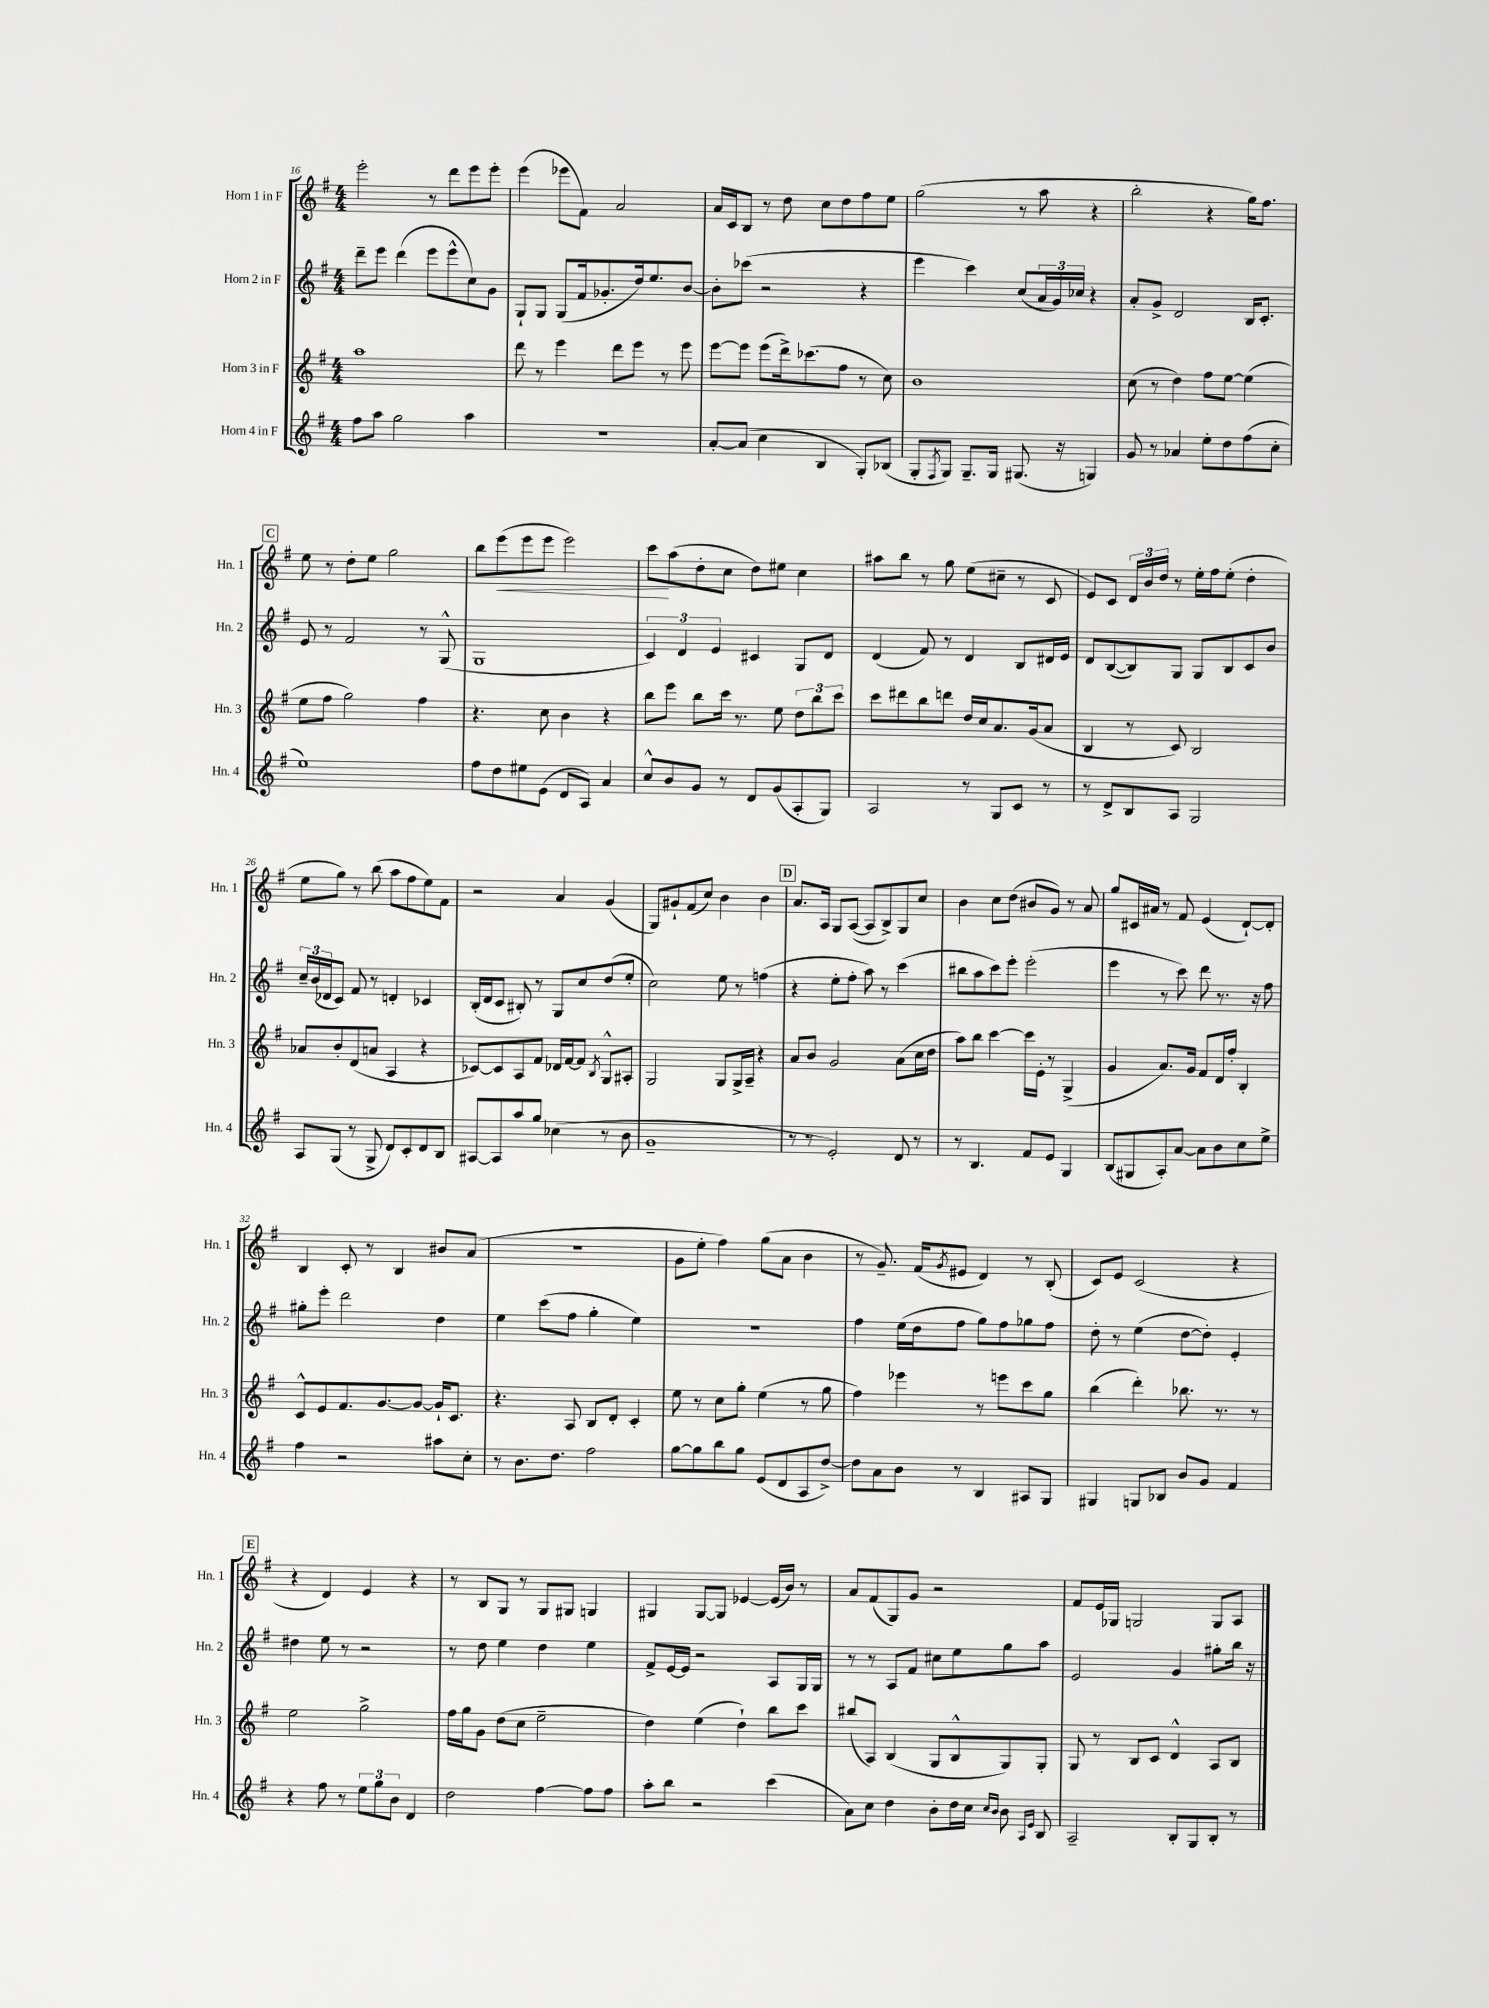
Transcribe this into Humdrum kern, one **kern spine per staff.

**kern	**kern	**kern	**kern
*staff4	*staff3	*staff2	*staff1
*clefG2	*clefG2	*clefG2	*clefG2
*k[f#]	*k[f#]	*k[f#]	*k[f#]
*M4/4	*M4/4	*M4/4	*M4/4
8ff#\L	1aa	8ddd~\L	2eee'\
8aa\J	.	8eee\J	.
2gg\	.	(4ddd\	.
.	.	8eee\L	8r
.	.	8eee^^\	8ddd\L
4aa\	.	8cc\)	8eee\
.	.	8g\J	8eee'\J
=	=	=	=
1r	8ddd\	8G`/L	(4eee\
.	8r	8G/J	.
.	4eee\	(8G/L	8eee-\L
.	.	16f#/k	8f#\J)
.	.	8.g-'/	.
.	8ddd\L	.	2a/
.	8eee\J	16dd/k)	.
.	.	8.ee/	.
.	8r	.	.
.	8eee\	[8b/J	.
=	=	=	=
[8a'/L	[8eee\L	8b'\]L	16a/LL
.	.	.	16c/J
(8a/]J	8eee\]J	(8ccc-\J	8B/J
4cc\	(8eee\L	2r	8r
.	16ddd^\k)	.	8dd\
.	(8.ccc-\	.	.
4B/	.	.	8cc\L
.	8ff#\J	.	8dd\
8G'/L)	8r	4r	8ff#\
(8B-/J	8cc\)	.	8ee\J
=	=	=	=
8G'/L	1b	4eee\	(2gg\
8qF#/	.	.	.
8G/J)	.	.	.
8.G~/L	.	4ccc\)	.
16G/Jk	.	.	.
(8.G#/	.	(8cc/L	8r
.	.	24a/L	8aa\
.	.	24g/)	.
16r	.	.	.
.	.	24cc-/JJ	.
4G/)	.	4r	4r
=	=	=	=
8g/	(8cc\	8a'/L	2bb'\
8r	8r	8g^/J	.
4a-/	4dd\)	2d/	.
8ee'\L	8ff#\L	.	4r
8dd\	[8ee\J	.	.
(8ff#\	(4ee\]	16B/LK	16gg\LK)
.	.	8.c'/J	8.ff#\J
8cc'\J	.	.	.
=	=	=	=
1ee)	8ee\L	8e/	8ee\
.	8ff#\J	8r	8r
.	2gg\)	2f#/	8dd'\L
.	.	.	8ee\J
.	.	.	2gg\
.	4ff#\	8r	.
.	.	(8G^^/	.
=	=	=	=
8ff#\L	4.r	1G	8bb\L
8dd\	.	.	(8eee\
8ee#\	.	.	8eee\
(8e\J	8cc\	.	8eee\J
8d/L	4b\	.	2eee\)
8A/J)	.	.	.
4a/	4r	.	.
=	=	=	=
8cc^^/L	8bb\L	6c/)	8ccc\L
8b/	8eee\J	.	(8aa\
.	.	6d/	.
8g/J	8bb\L	.	8dd'\
.	.	6e/	.
8r	16ccc\Jk	.	8cc\J
.	8.r	.	.
8d/L	.	4c#/	8dd\L)
(8g/	8ee\	.	8ee#\J
8A'/	12dd\L	8G/L	4cc\
.	12bb\	.	.
8G/J)	.	8d/J	.
.	12ccc\J	.	.
=	=	=	=
2A/	8ccc\L	(4d/	8aa#\L
.	8ddd#\	.	8bb\J
.	8bb\	8f#/)	8r
.	8ddd\J	8r	8gg\
8r	16dd/LL	4d/	(8ee\L
.	16cc/J	.	.
8G/L	8.a/	.	8cc#~\J
8c/J	.	8B/L	8r
.	(16g/k	.	.
8r	8a/J	16d#/L	8c/
.	.	16e/JJ	.
=	=	=	=
8r	4B/	8d/L	8e/L)
8d^/L	.	([8B/	8c/J
8B/	8r	8B/])	24d/LL
.	.	.	24b/
.	.	.	24dd/JJ
8A/J	8c/)	8G/J	8r
2G/	2B/	8G/L	16ee'\LL
.	.	.	16ff#\J
.	.	8B/	(8ee'\J
.	.	8c/	4dd'\
.	.	8b/J	.
=	=	=	=
8A/L	8a-/L	24cc~/LL	8ee\L
.	.	(24b/	.
.	.	24d-/J	.
(8G/J	8b'/	8c/J)	8gg\J)
8r	(8d/	8f#/	8r
8G^/	8a/J	8r	(8bb\
8d/L)	4A/	4d'/	8aa\L
8c'/	.	.	8ff#\
8d/	4r	4c-/	8ee\)
8B/J	.	.	8f#\J
=	=	=	=
[8A#/L	[8c-/L)	(16B'/LL	2r
.	.	16d/J	.
8A#/]	8c-/]	8c/J	.
8aa/	8A/	8B#'/)	.
8gg/J	8f#/J	8r	.
(4cc-\	16d-/LL	8G/L	4a/
.	[16f#/J	.	.
.	8f#/]J	8cc/	.
.	8qB/	.	.
8r	8G^^/L	(8dd/	(4g/
8b\	8A#'/J	8ee'/J	.
=	=	=	=
1g~	2G/	2cc\)	8G/L)
.	.	.	8g#`/
.	.	.	(8f#/
.	.	.	8cc/J)
.	8G/L	8ee\	4b\
.	16G^/L	8r	.
.	16A~/JJ	.	.
.	4r	(4ff\	4b\
=	=	=	=
8r	8a/L	4r	8.a/L
8r	8b/J	.	.
.	.	.	16A/Jk
2e'/)	2g/	8ee'\L	8G/L
.	.	8ff#'\J	([8A/J
.	.	8aa\)	8A/]L
.	.	8r	8B^/)
8d/	(8a\L	(4ccc\	8G/
8r	16cc\L	.	8cc/J
.	16dd\JJ	.	.
=	=	=	=
8r	8aa\L)	8bb#\L	4b\
4.B/	8bb\J	8aa\	.
.	[4ccc\	8ccc\)	8cc\L
.	.	8eee'\J	(8dd\J
8f#/L	16ccc\]LL	(2eee'\	8b#/L
.	16e'\JJ	.	.
8e/J	8r	.	8g/J)
4G/	(4G^/	.	8r
.	.	.	8a/
=	=	=	=
(8B/L	4g/	4eee\	8gg/L
8G#/	.	.	16c#/L
.	.	.	16a#/JJ
8A'/)	8.a/L)	8r	8r
[8a/J	.	8ccc\)	8f#/
.	16g/Jk	.	.
8a\]L	8f#/L	8ddd\	(4e/
8b\	16d/L	8.r	.
.	16ff#'/JJ	.	.
8cc\	4B'/	.	[8d`/L)
.	.	16r	.
8ee^\J	.	8ff#\	8d'/]J
=	=	=	=
4ff#\	8c^^/L	8gg#'\L	4B/
.	8e/	8eee'\J	.
2r	8.f#/	2ddd\	8c'/
.	.	.	8r
.	[8.g/	.	.
.	.	.	4B/
.	8g/_J	.	.
8aa#\L	16g`/]LK	4dd\	8b#/L
.	8.c/J	.	.
8cc'\J	.	.	(8a/J
=	=	=	=
8r	4.r	4ee\	1r
8.b\L	.	.	.
.	.	(8ccc\L	.
8.dd\J	.	.	.
.	8A/	8ff#\J	.
2ff#\	8B/L	4gg'\	.
.	8d'/J	.	.
.	4c'/	4ee\)	.
=	=	=	=
[8gg\L	8ee\	1r	8g\L
8gg\]	8r	.	8ee'\J
8bb\	8cc\L	.	4ff#\)
8gg\J	8gg'\J	.	.
(8e/L	(4ee\	.	(8gg\L
8d/	.	.	8a\J
8A/	8r	.	4b\
[8dd^/J)	8gg\	.	.
=	=	=	=
8dd\]L	4ff#\)	4ff#\	8r
8a\	.	.	8.g~/)
8b\J	4eee-\	(16ee\LL	.
.	.	16dd\J	(16f#/LK
.	.	.	8qg/
8r	.	8ff#\J	8e#/J
4B/	8r	8gg\L)	4d/)
.	8eee\L	8ff#\	.
8A#/L	8ccc\	8gg-\	8r
8G/J	8gg\J	8ff#\J	(8B'/
=	=	=	=
4G#/	(4bb\	8dd'\	8c/L)
.	.	8r	8e/J
8G/L	4ddd'\)	(4ee\	(2c/
8B-/J	.	.	.
8b/L	8.bb-\	[8dd\L	.
8g/J	.	8dd'\]J)	.
.	8.r	.	.
4f#/	.	4e'/	4r
.	8r	.	.
=	=	=	=
4r	2ee\	4dd#\	4r
8ff#\	.	8ee\	4d/)
8r	.	8r	.
12ee\L	2gg^\	2r	4e/
12gg\	.	.	.
12b\J	.	.	.
4d/	.	.	4r
=	=	=	=
2dd\	16ff#\LL	8r	8r
.	16gg\J	.	.
.	8g\J	8dd\	8B/L
.	(8dd\L	4ee\	8G/J
.	8cc\J	.	8r
[4ff#\	2ee~\	4dd\	8G/L
.	.	.	8G#/J
8ff#\]L	.	4ee\	4G/
8ff#\J	.	.	.
=	=	=	=
8aa'\L	4dd\)	8f#^/L	4G#/
8bb\J	.	[16e/L	.
.	.	16e/]JJ	.
2r	(4ee\	2r	[8G#/L
.	.	.	8G#/]J
.	4dd`\)	.	[4e-/
(4ccc\	8bb\L	8A/L	(16e-/]LL
.	.	.	16b/JJ)
.	8ccc\J	16G/L	8r
.	.	16G/JJ	.
=	=	=	=
8a\L)	(8bb#/L	8r	8a/L
8cc\J	8A/J)	8r	(8f#/
4dd\	(4B/	8A/L	8G/)
.	.	8f#/J	8g/J
8b'\L	8G/L	8cc#\L	2r
16dd\L	8B^^/	8ee\	.
16cc\JJ	.	.	.
16qqcc/LL	.	.	.
16qqb/JJ	.	.	.
8b\	8G/)	8gg\	.
16qqA/LL	.	.	.
16qqe/JJ	.	.	.
8B/	8G'/J	8aa\J	.
=	=	=	=
2A~/	8G/	2e/	8f#/L
.	8r	.	16e/L
.	.	.	16G-/JJ
.	8B/L	.	2G/
.	8c/J	.	.
8B'/L	4d^^/	4g/	.
8G/	.	.	.
8B'/J	8A/L	8gg#'\L	8G/L
8r	8B/J	16bb\Jk	8A/J
.	.	16r	.
==	==	==	==
*-	*-	*-	*-
